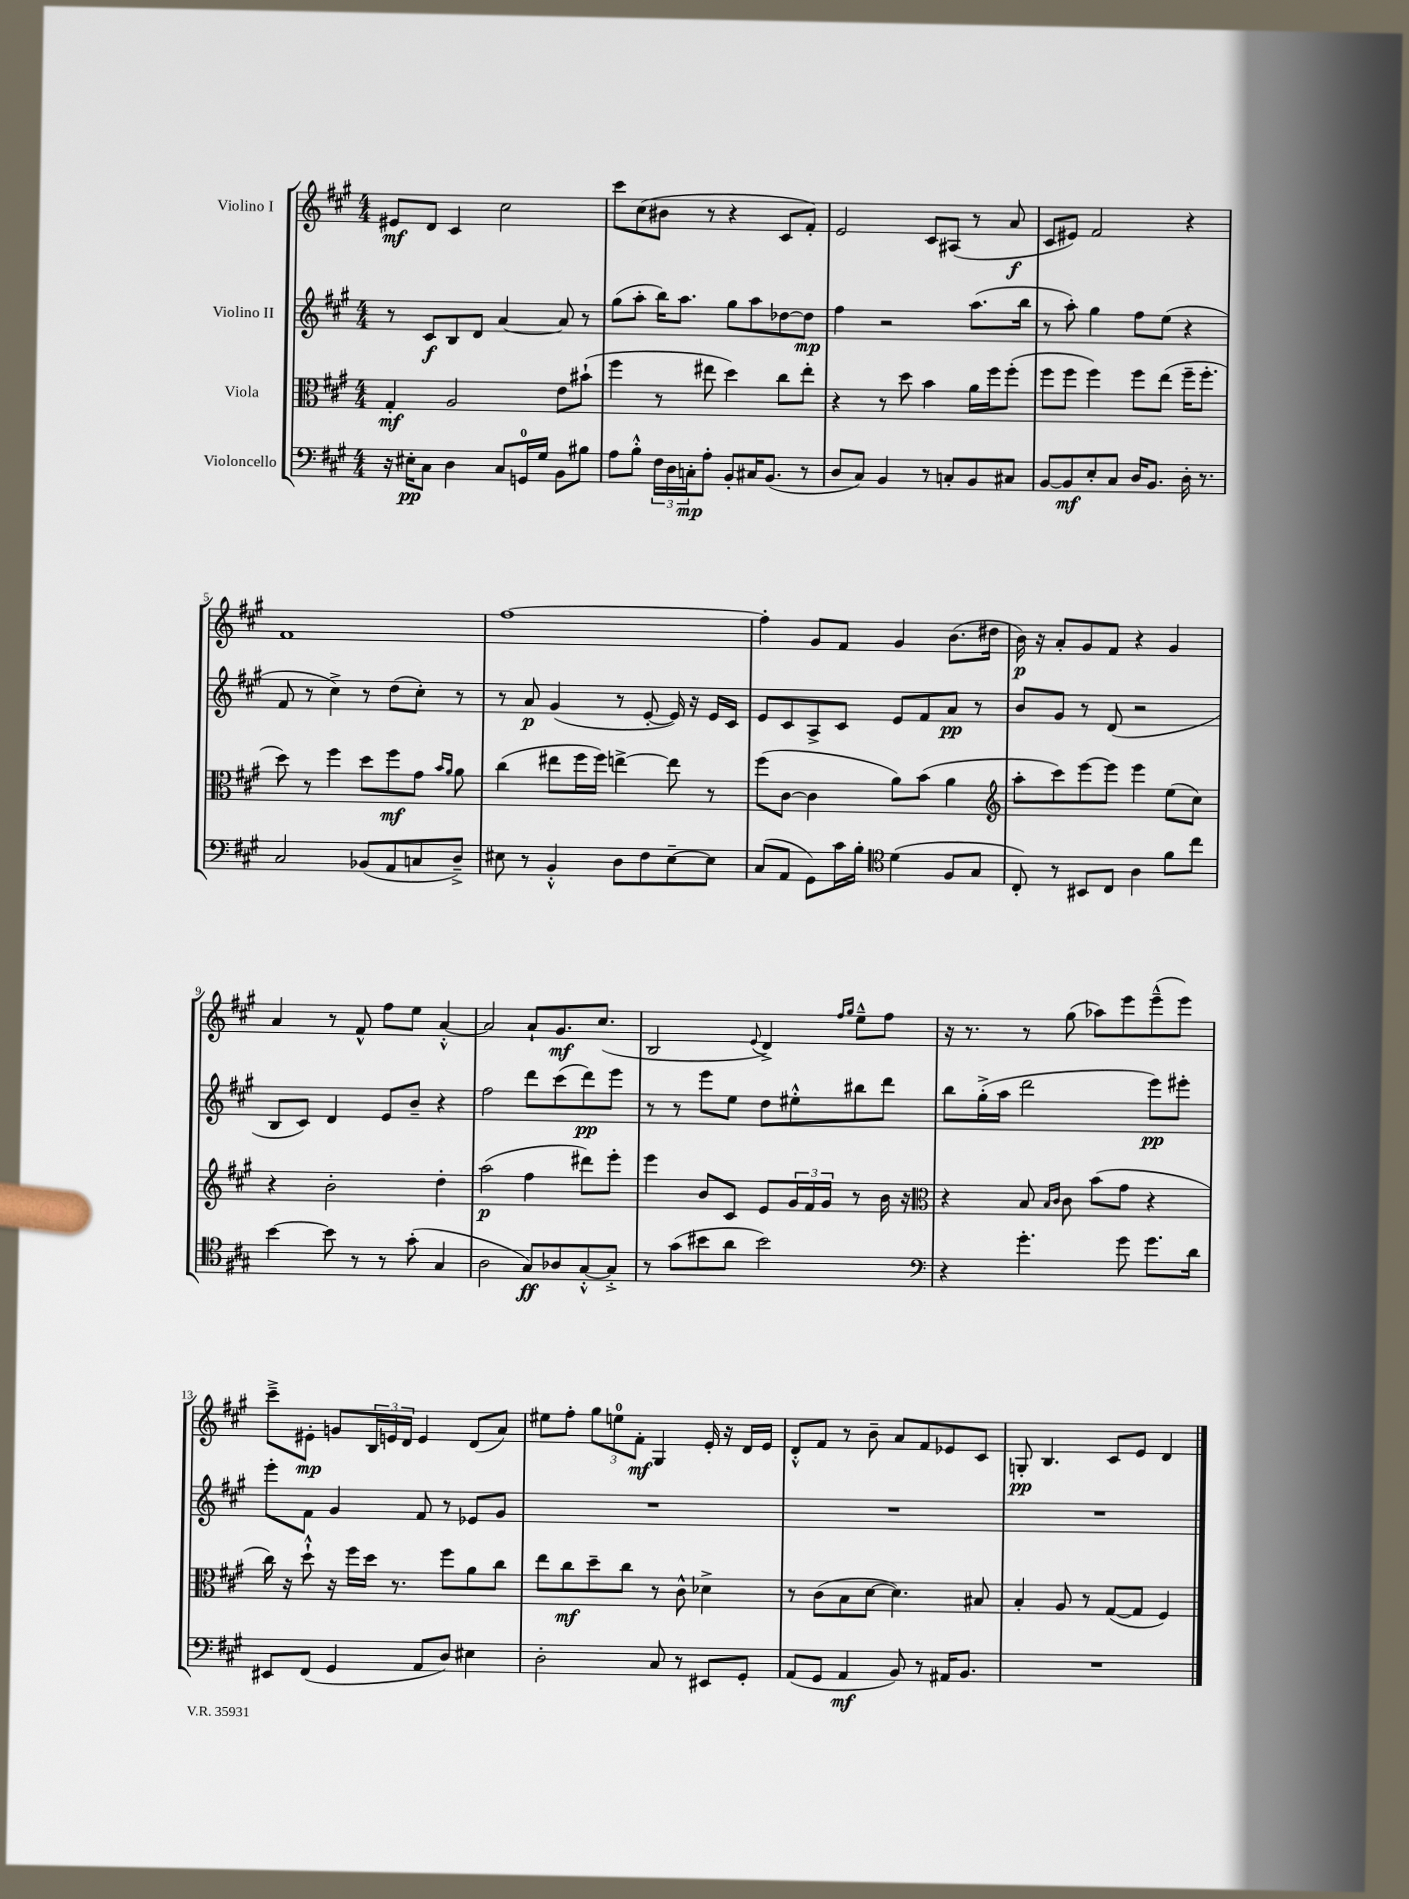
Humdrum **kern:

**kern	**dynam	**kern	**dynam	**kern	**dynam	**kern	**dynam
*part4	*part4	*part3	*part3	*part2	*part2	*part1	*part1
*staff4	*staff4	*staff3	*staff3	*staff2	*staff2	*staff1	*staff1
*I"Violoncello	*	*I"Viola	*	*I"Violino II	*	*I"Violino I	*
*clefF4	*	*clefC3	*	*clefG2	*	*clefG2	*
*k[f#c#g#]	*	*k[f#c#g#]	*	*k[f#c#g#]	*	*k[f#c#g#]	*
*M4/4	*	*M4/4	*	*M4/4	*	*M4/4	*
=1	=1	=1	=1	=1	=1	=1	=1
16r	.	4G#'/	mf	8r	.	8e#X/L	mf
16E#X'\KL	pp	.	.	.	.	.	.
8C#\J	.	.	.	8c#/L	f	8d/J	.
4D\	.	2A/	.	8B/	.	4c#/	.
.	.	.	.	8d/J	.	.	.
8C#/L	.	.	.	[4a/	.	2cc#\	.
16GGn/L	.	.	.	.	.	.	.
16G#/JJ	.	.	.	.	.	.	.
8BB\L	.	8e\L	.	8a/]	.	.	.
8B#X\J	.	(8b#X`\J	.	8r	.	.	.
=2	=2	=2	=2	=2	=2	=2	=2
8A\L	.	4ff#\	.	(8gg#\L	.	8ccc#\L	.
8B'^^\J	.	.	.	8aa'\J	.	(8cc#\	.
24F#\LL	.	8r	.	16bb\KL)	.	8b#X\J	.
24D\	.	.	.	.	.	.	.
.	.	.	.	8.aa\J	.	.	.
24Cn'\J	mp	.	.	.	.	.	.
8A'\J	.	8ee#X\	.	.	.	8r	.
8BB'/L	.	4dd\)	.	8gg#\L	.	4r	.
16C#X/K	.	.	.	8aa\	.	.	.
(8.BB/J	.	.	.	.	.	.	.
.	.	8cc#\L	.	[8dd-X\	.	8c#/L	.
8r	.	8ee#'\J	.	8dd-\J]	mp	8f#'/J)	.
=3	=3	=3	=3	=3	=3	=3	=3
8D/L	.	4r	.	4ff#\	.	2e/	.
8C#/J)	.	.	.	.	.	.	.
4BB/	.	8r	.	2r	.	.	.
.	.	8dd\	.	.	.	.	.
8r	.	4b\	.	.	.	8c#/L	.
8Cn'/L	.	.	.	.	.	(8A#X/J	.
8BB/	.	16a\LL	.	(8.aa\L	.	8r	.
.	.	16ff#\J	.	.	.	.	.
8C#X/J	.	(8ff#'\J	.	.	.	8a/	f
.	.	.	.	16bb\Jk	.	.	.
=4	=4	=4	=4	=4	=4	=4	=4
[8BB/L	.	8ff#\L	.	8r	.	8c#/L	.
8BB/]	mf	8ff#\J	.	8aa'\)	.	8e#X/J)	.
8E'/	.	4ff#\)	.	4gg#\	.	2f#/	.
8C#/J	.	.	.	.	.	.	.
16D/KL	.	8ff#\L	.	8ff#\L	.	.	.
8.BB/J	.	.	.	.	.	.	.
.	.	(8ee\J	.	(8ee\J	.	.	.
16D'\	.	16ff#~\KL	.	4r	.	4r	.
8.r	.	8.ff#'\J	.	.	.	.	.
!!LO:LB:g=z
=5	=5	=5	=5	=5	=5	=5	=5
2C#/	.	8dd\)	.	8f#/	.	1f#	.
.	.	8r	.	8r	.	.	.
.	.	4ff#\	.	4cc#^\)	.	.	.
(8BB-X/L	.	8dd\L	.	8r	.	.	.
8AA/	.	8ff#\	mf	(8dd\L	.	.	.
8Cn/	.	8g#\J	.	8cc#'\J)	.	.	.
.	.	16qqb/LL	.	.	.	.	.
.	.	16qqa/JJ	.	.	.	.	.
8D~^/J)	.	8a\	.	8r	.	.	.
=6	=6	=6	=6	=6	=6	=6	=6
8E#X\	.	(4cc#\	.	8r	.	[1ff#	.
8r	.	.	.	8a/	p	.	.
4BB'^^/	.	8ee#X\L	.	(4g#/	.	.	.
.	.	16ff#\L	.	.	.	.	.
.	.	16ff#\JJ)	.	.	.	.	.
8D\L	.	[4een^\	.	8r	.	.	.
8F#\	.	.	.	[8e'/	.	.	.
[8E#~\	.	8ee\]	.	16e/])	.	.	.
.	.	.	.	16r	.	.	.
8E#\J]	.	8r	.	16e/LL	.	.	.
.	.	.	.	16c#/JJ	.	.	.
=7	=7	=7	=7	=7	=7	=7	=7
(8C#/L	.	(8ff#\L	.	8e/L	.	4ff#'\]	.
8AA/J	.	[8c#\J	.	8c#/	.	.	.
8GG#\L)	.	4c#\]	.	8A^/	.	8g#/L	.
16c#\L	.	.	.	8c#/J	.	8f#/J	.
16B'\JJ	.	.	.	.	.	.	.
*clefC4	*	*	*	*	*	*	*
(4d\	.	8a\L)	.	8e/L	.	4g#/	.
.	.	(8b\J	.	8f#/	.	.	.
8F#/L	.	4a\	.	8a/J	pp	(8.b\L	.
8G#/J	.	.	.	8r	.	.	.
.	.	.	.	.	.	16dd#X\Jk	.
=8	=8	=8	=8	=8	=8	=8	=8
*	*	*clefG2	*	*	*	*	*
8C#'/)	.	8aa'\L	.	8b/L	.	16b\)	p
.	.	.	.	.	.	16r	.
8r	.	8ccc#\)	.	8g#/J	.	8a'/L	.
8BB#X/L	.	[8eee\	.	8r	.	8g#/	.
8C#/J	.	8eee\J]	.	(8d/	.	8f#/J	.
4A\	.	4eee\	.	2r	.	4r	.
8f#\L	.	(8ee\L	.	.	.	4g#/	.
8cc#\J	.	8cc#\J)	.	.	.	.	.
!!LO:LB:g=z
=9	=9	=9	=9	=9	=9	=9	=9
[4b\	.	4r	.	8B/L	.	4a/	.
.	.	.	.	8c#/J)	.	.	.
8b\]	.	2b'\	.	4d/	.	8r	.
8r	.	.	.	.	.	8f#^^/	.
8r	.	.	.	8e/L	.	8ff#\L	.
(8g#'\	.	.	.	8b~/J	.	8ee\J	.
4G#/	.	4dd'\	.	4r	.	[4a'^^/	.
=10	=10	=10	=10	=10	=10	=10	=10
2A\	.	(2aa\	p	2ff#\	.	2a/]	.
8G#/L)	ff	4ff#\	.	8ddd\L	.	8a`/L	.
8A-X/	.	.	.	(8ccc#\	.	8.g#/	mf
[8G#'^^/	.	8ddd#X\L)	.	8ddd\)	pp	.	.
.	.	.	.	.	.	(8.cc#/J	.
8G#'^/J]	.	8eee'\J	.	8eee\J	.	.	.
=11	=11	=11	=11	=11	=11	=11	=11
8r	.	4eee\	.	8r	.	2B/	.
(8g#\L	.	.	.	8r	.	.	.
8b#X\	.	8b/L	.	8eee\L	.	.	.
8a\J	.	8c#/J	.	8ee\J	.	.	.
.	.	.	.	.	.	8qqe/	.
2b#\)	.	8e/L	.	8dd\L	.	4d^/)	.
.	.	24g#/L	.	8ee#X'^^\	.	.	.
.	.	24f#/	.	.	.	.	.
.	.	24g#/JJ	.	.	.	.	.
.	.	.	.	.	.	16qqff#/LL	.
.	.	.	.	.	.	16qqgg#/JJ	.
.	.	8r	.	8bb#X\	.	8ee~^^\L	.
.	.	16b\	.	8ddd\J	.	8ff#\J	.
.	.	16r	.	.	.	.	.
=12	=12	=12	=12	=12	=12	=12	=12
*clefF4	*	*clefC3	*	*	*	*	*
4r	.	4r	.	8bb\L	.	16r	.
.	.	.	.	.	.	8.r	.
.	.	.	.	(16gg#'^\L	.	.	.
.	.	.	.	16aa\JJ	.	.	.
4.g#'\	.	8B/	.	2ddd\	.	8r	.
.	.	16qqB/LL	.	.	.	.	.
.	.	16qqc#/JJ	.	.	.	.	.
.	.	8c#\	.	.	.	(8gg#\	.
.	.	(8b\L	.	.	.	8aa-X\L)	.
8g#\	.	8g#\J	.	.	.	8eee\	.
8.g#\L	.	4r	.	8eee\L)	pp	(8eee~^^\	.
.	.	.	.	8eee#X'\J	.	8eee\J)	.
16d\Jk	.	.	.	.	.	.	.
!!LO:LB:g=z
=13	=13	=13	=13	=13	=13	=13	=13
8EE#X/L	.	16cc#\)	.	8eee'\L	.	8ccc#~^\L	.
.	.	16r	.	.	.	.	.
(8FF#/J	.	8dd`^^\	.	8f#\J	.	8e#X'\J	mp
4GG#/	.	16r	.	4g#/	.	8gn/L	.
.	.	16ff#\LL	.	.	.	.	.
.	.	16dd\JJ	.	.	.	24B/L	.
.	.	.	.	.	.	24en/	.
.	.	8.r	.	.	.	.	.
.	.	.	.	.	.	24d/JJ	.
8AA/L	.	.	.	8f#/	.	4e/	.
8D/J)	.	8ff#\L	.	8r	.	.	.
4E#X\	.	8a\	.	8e-X/L	.	(8d/L	.
.	.	8cc#\J	.	8g#/J	.	8a/J)	.
=14	=14	=14	=14	=14	=14	=14	=14
2D'\	.	8ee\L	.	1r	.	8ee#X\L	.
.	.	8cc#\	mf	.	.	8ff#'\J	.
.	.	8dd~\	.	.	.	12gg#\L	.
.	.	.	.	.	.	12een\	.
.	.	8cc#\J	.	.	.	.	.
.	.	.	.	.	.	12f#'\J	mf
8C#/	.	8r	.	.	.	4G#/	.
8r	.	8c#^^\	.	.	.	.	.
8EE#X/L	.	4d-X^\	.	.	.	16e'/	.
.	.	.	.	.	.	16r	.
8GG#'/J	.	.	.	.	.	16d/LL	.
.	.	.	.	.	.	16e/JJ	.
=15	=15	=15	=15	=15	=15	=15	=15
(8AA/L	.	8r	.	1r	.	8d'^^/L	.
8GG#/J	.	(8c#\L	.	.	.	8f#/J	.
4AA/	mf	8B\	.	.	.	8r	.
.	.	[8d\J	.	.	.	8b~\	.
8BB/)	.	4.d\])	.	.	.	8a/L	.
8r	.	.	.	.	.	8f#/	.
16AA#X/KL	.	.	.	.	.	8e-X/	.
8.BB/J	.	.	.	.	.	.	.
.	.	8B#X/	.	.	.	8c#/J	.
=16	=16	=16	=16	=16	=16	=16	=16
1r	.	4B'/	.	1r	.	8Gn'/	pp
.	.	.	.	.	.	4.B/	.
.	.	8A/	.	.	.	.	.
.	.	8r	.	.	.	.	.
.	.	([8G#/L	.	.	.	8c#/L	.
.	.	8G#/J]	.	.	.	8e/J	.
.	.	4F#/)	.	.	.	4d/	.
==	==	==	==	==	==	==	==
*-	*-	*-	*-	*-	*-	*-	*-
